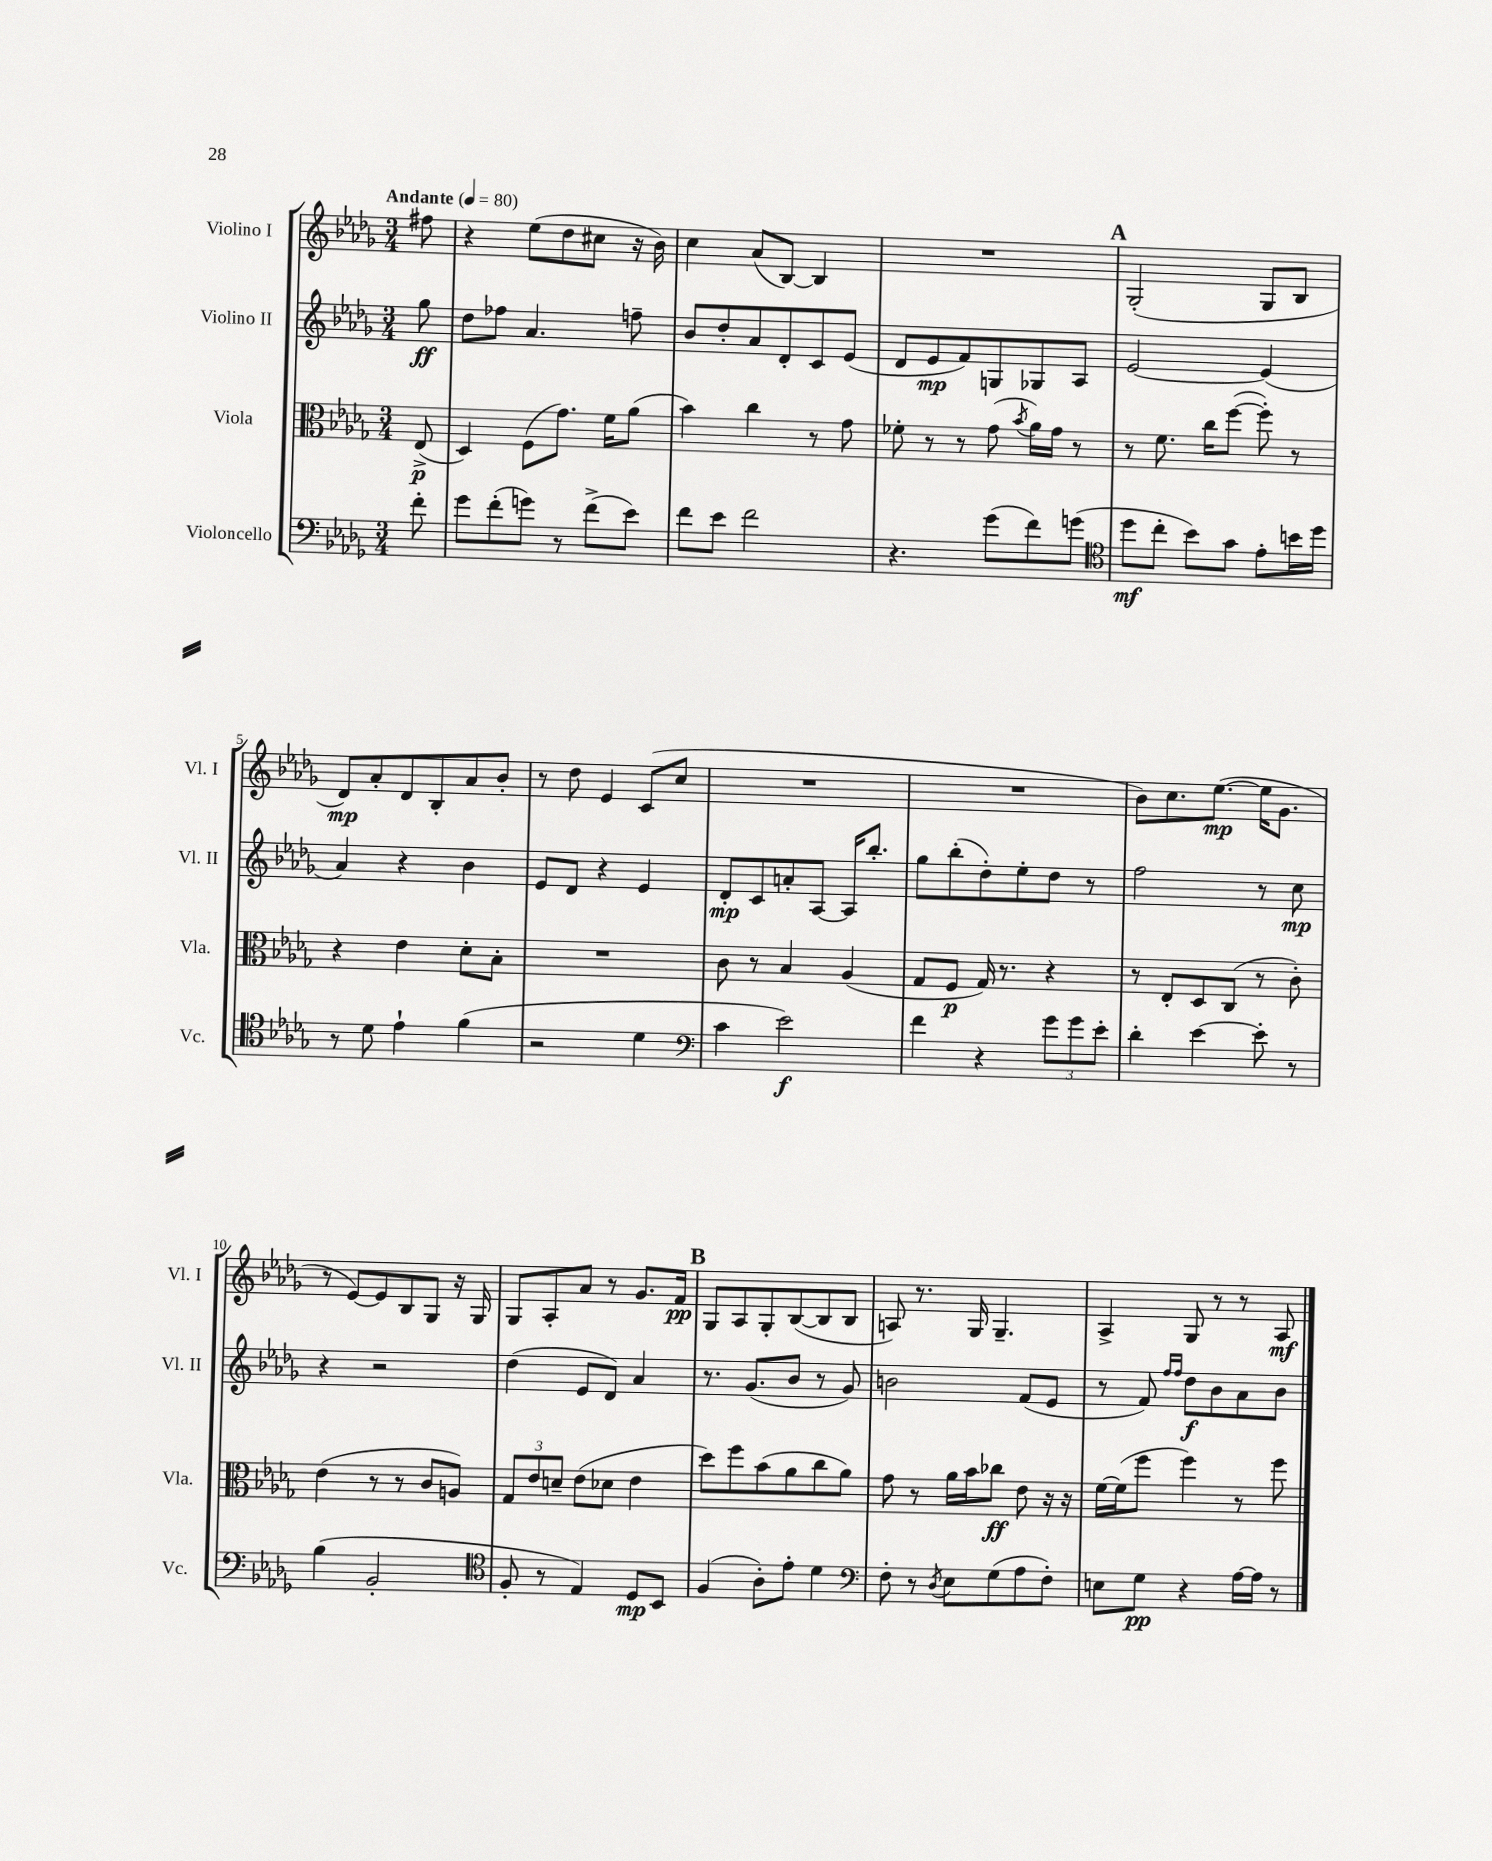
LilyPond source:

<<
\new StaffGroup <<
\new Staff = "s0" \with { instrumentName = "Violino I" shortInstrumentName = "Vl. I" } {
    \clef treble \key des \major \numericTimeSignature \time 3/4 \partial 8 \tempo "Andante" 4 = 80
    fis''8 |
    r4 ees''8( des''8 cis''8 r16 bes'16) |
    c''4 aes'8( bes8~) bes4 |
    R2. |
    \mark \markup { \bold "A" } ges2-.( ges8 bes8 |
    des'8\mp) aes'8-. des'8 bes8-. aes'8 bes'8-. |
    r8 des''8 ees'4 c'8( c''8 |
    R2. |
    R2. |
    bes'8) c''8. ees''8.~\mp( ees''16 ges'8. |
    r8 ees'8~) ees'8 bes8 ges8 r16 ges16 |
    ges8 aes8-. aes'8 r8 ges'8. f'16\pp |
    \mark \markup { \bold "B" } ges8 aes8 ges8-. bes8~( bes8 bes8 |
    a8) r8. ges16 ges4.-- |
    aes4-> ges8 r8 r8 aes8\mf \bar "|." |
}
\new Staff = "s1" \with { instrumentName = "Violino II" shortInstrumentName = "Vl. II" } {
    \clef treble \key des \major \numericTimeSignature \time 3/4 \partial 8
    ges''8\ff |
    des''8 fes''8 aes'4. f''8-- |
    bes'8 des''8-. aes'8 des'8-. c'8 ees'8( |
    des'8 ees'8\mp f'8) g8 ges8 aes8 |
    \mark \markup { \bold "A" } ees'2~ ees'4( |
    aes'4) r4 bes'4 |
    ees'8 des'8 r4 ees'4 |
    des'8-.\mp c'8 a'8-. aes8~ aes16 bes''8.-. |
    ges''8 bes''8-.( des''8-.) ees''8-. des''8 r8 |
    f''2 r8 c''8\mp |
    r4 r2 |
    des''4( ees'8 des'8) aes'4 |
    \mark \markup { \bold "B" } r8. ges'8.( bes'8 r8 ges'8) |
    b'2 f'8( ees'8 |
    r8 f'8) \grace { f''16 f''16 } des''8\f bes'8 aes'8 bes'8 \bar "|." |
}
\new Staff = "s2" \with { instrumentName = "Viola" shortInstrumentName = "Vla." } {
    \clef alto \key des \major \numericTimeSignature \time 3/4 \partial 8
    ees8->\p( |
    des4) f8( ges'8.) f'16 aes'8( |
    bes'4) c''4 r8 ges'8 |
    fes'8-. r8 r8 ges'8( \acciaccatura { bes'8 } aes'16) ges'16 r8 |
    \mark \markup { \bold "A" } r8 f'8. c''16 f''8~( f''8-.) r8 |
    r4 ees'4 des'8-. bes8-. |
    R2. |
    c'8 r8 bes4 aes4( |
    ges8 f8\p ges16) r8. r4 |
    r8 ees8-. des8 c8( r8 c'8-.) |
    ees'4( r8 r8 c'8 a8) |
    \tuplet 3/2 { ges8 ees'8 d'8-- } ees'8( des'8 ees'4 |
    \mark \markup { \bold "B" } des''8) f''8 bes'8( aes'8 c''8 aes'8) |
    ges'8 r8 aes'16 bes'16 ces''8\ff ees'8 r16 r16 |
    f'16~ f'16( f''8 f''4) r8 f''8 \bar "|." |
}
\new Staff = "s3" \with { instrumentName = "Violoncello" shortInstrumentName = "Vc." } {
    \clef bass \key des \major \numericTimeSignature \time 3/4 \partial 8
    f'8-. |
    ges'8 f'8-.( g'8) r8 f'8->( ees'8) |
    f'8 ees'8 f'2 |
    r4. ges'8( f'8) g'8( |
    \mark \markup { \bold "A" } \clef tenor des''8\mf c''8-. bes'8) ges'8 ees'8-. b'16 des''16 |
    r8 des'8 ees'4-! f'4( |
    r2 des'4 |
    \clef bass c'4 ees'2\f) |
    f'4 r4 \tuplet 3/2 { ges'8 ges'8 ees'8-. } |
    des'4-. ees'4~ ees'8-. r8 |
    bes4( bes,2-. |
    \clef tenor f8-. r8 ees4) des8\mp bes,8 |
    \mark \markup { \bold "B" } f4( aes8-.) ees'8-. des'4 |
    \clef bass f8-. r8 \acciaccatura { des8 } ees8 ges8( aes8 f8-.) |
    e8 ges8\pp r4 aes16~ aes16 r8 \bar "|." |
}
>>
>>
